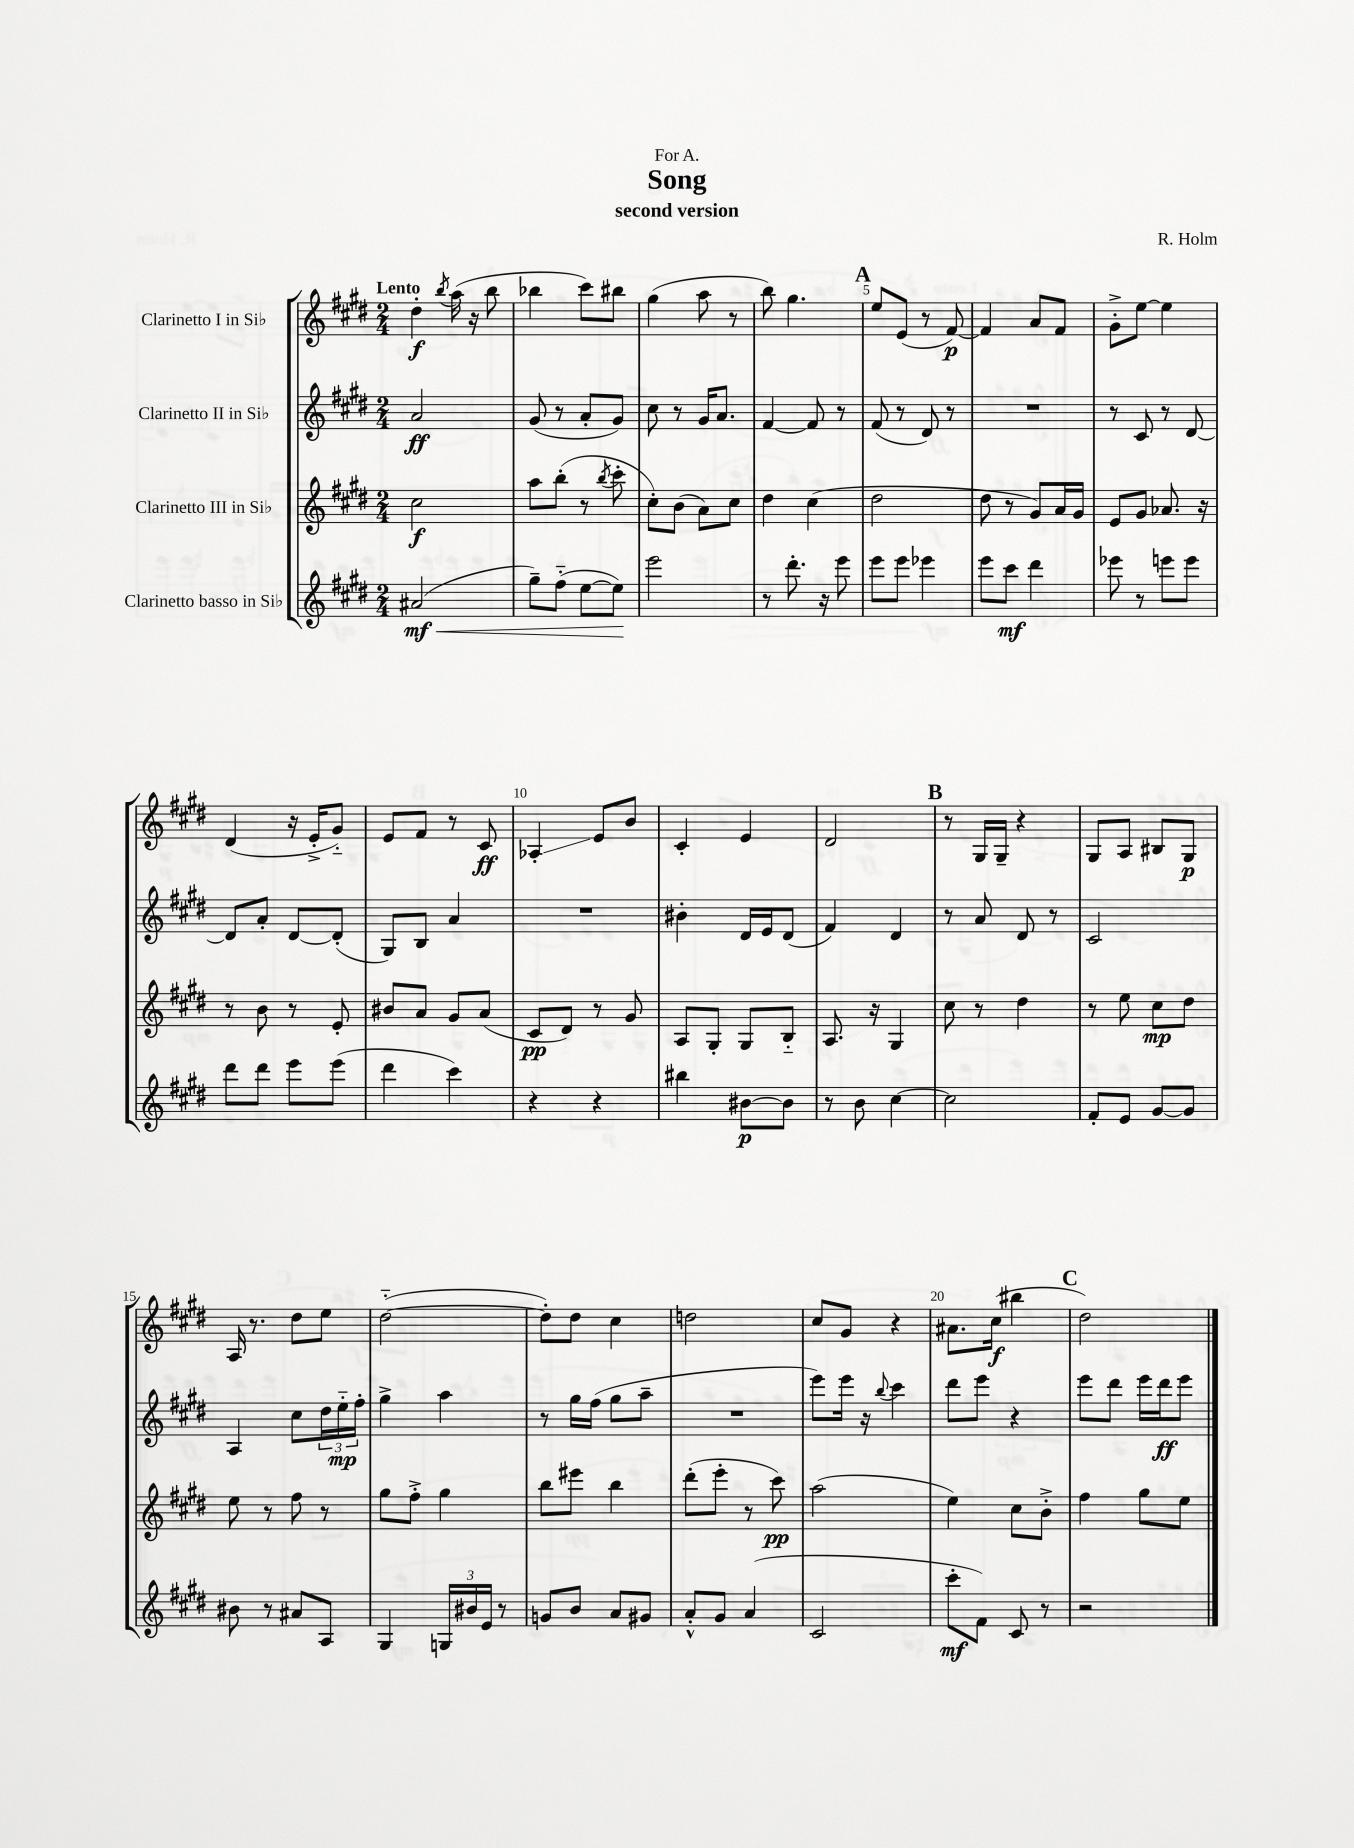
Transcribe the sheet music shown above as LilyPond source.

\header { title = "Song" composer = "R. Holm" subtitle = "second version" dedication = "For A." }
<<
\new StaffGroup <<
\new Staff = "s0" \with { instrumentName = "Clarinetto I in Sib" } {
    \clef treble \key e \major \numericTimeSignature \time 2/4 \tempo "Lento"
    dis''4-.\f \acciaccatura { b''8 } a''16( r16 b''8 |
    bes''4 cis'''8) bis''8 |
    gis''4( a''8 r8 |
    b''8) gis''4. |
    \mark \markup { \bold "A" } e''8 e'8( r8 fis'8~\p) |
    fis'4 a'8 fis'8 |
    gis'8-.-> e''8~ e''4 |
    dis'4( r16 e'16-.-> gis'8-_) |
    e'8 fis'8 r8 cis'8\ff |
    aes4-.\glissando e'8 b'8 |
    cis'4-. e'4 |
    dis'2 |
    \mark \markup { \bold "B" } r8 gis16 gis16-- r4 |
    gis8 a8 bis8 gis8\p |
    a16 r8. dis''8 e''8 |
    dis''2~-_( |
    dis''8-.) dis''8 cis''4 |
    d''2 |
    cis''8 gis'8 r4 |
    ais'8. cis''16\f( bis''4 |
    \mark \markup { \bold "C" } dis''2) \bar "|." |
}
\new Staff = "s1" \with { instrumentName = "Clarinetto II in Sib" } {
    \clef treble \key e \major \numericTimeSignature \time 2/4
    a'2\ff |
    gis'8( r8 a'8-. gis'8) |
    cis''8 r8 gis'16 a'8. |
    fis'4~ fis'8 r8 |
    \mark \markup { \bold "A" } fis'8( r8 dis'8) r8 |
    R2 |
    r8 cis'8 r8 dis'8~ |
    dis'8 a'8-. dis'8~ dis'8-.( |
    gis8) b8 a'4 |
    R2 |
    bis'4-. dis'16 e'16 dis'8( |
    fis'4) dis'4 |
    \mark \markup { \bold "B" } r8 a'8 dis'8 r8 |
    cis'2 |
    a4 cis''8 \tuplet 3/2 { dis''16 e''16-_\mp fis''16-. } |
    gis''4-> a''4 |
    r8 gis''16 fis''16( gis''8 a''8-- |
    R2 |
    e'''8) e'''16 r16 \appoggiatura { b''8 } cis'''4 |
    dis'''8 e'''8 r4 |
    \mark \markup { \bold "C" } e'''8 dis'''8 e'''16 dis'''16\ff e'''8 \bar "|." |
}
\new Staff = "s2" \with { instrumentName = "Clarinetto III in Sib" } {
    \clef treble \key e \major \numericTimeSignature \time 2/4
    cis''2\f |
    a''8 b''8-.( r8 \acciaccatura { b''8 } cis'''8-. |
    cis''8-.) b'8( a'8) cis''8 |
    dis''4 cis''4( |
    \mark \markup { \bold "A" } dis''2 |
    dis''8 r8 gis'8) a'16 gis'16 |
    e'8 gis'8 aes'8. r16 |
    r8 b'8 r8 e'8-. |
    bis'8 a'8 gis'8 a'8( |
    cis'8\pp dis'8) r8 gis'8 |
    a8 gis8-. gis8 b8-_ |
    a8. r16 gis4 |
    \mark \markup { \bold "B" } cis''8 r8 dis''4 |
    r8 e''8 cis''8\mp dis''8 |
    e''8 r8 fis''8 r8 |
    gis''8 fis''8-.-> gis''4 |
    b''8 eis'''8 b''4 |
    dis'''8-.( e'''8-. r8 cis'''8\pp) |
    a''2( |
    e''4) cis''8 b'8-.-> |
    \mark \markup { \bold "C" } fis''4 gis''8 e''8 \bar "|." |
}
\new Staff = "s3" \with { instrumentName = "Clarinetto basso in Sib" } {
    \clef treble \key e \major \numericTimeSignature \time 2/4
    ais'2\mf\<( |
    gis''8--) fis''8-_( e''8~ e''8\!) |
    e'''2 |
    r8 dis'''8.-. r16 e'''8 |
    \mark \markup { \bold "A" } e'''8 e'''8 ees'''4 |
    e'''8 cis'''8\mf dis'''4 |
    ees'''8 r8 e'''8 e'''8 |
    dis'''8 dis'''8 e'''8 e'''8( |
    dis'''4 cis'''4) |
    r4 r4 |
    bis''4 bis'8~\p bis'8 |
    r8 b'8 cis''4~ |
    \mark \markup { \bold "B" } cis''2 |
    fis'8-. e'8 gis'8~ gis'8 |
    bis'8 r8 ais'8 a8 |
    gis4 \tuplet 3/2 { g16 bis'16 e'16 } r8 |
    g'8 b'8 a'8 gis'8 |
    a'8-.-^ gis'8 a'4( |
    cis'2 |
    cis'''8-.\mf fis'8) cis'8 r8 |
    \mark \markup { \bold "C" } r2 \bar "|." |
}
>>
>>
\layout { \context { \Score \override BarNumber.break-visibility = ##(#f #t #t) barNumberVisibility = #(every-nth-bar-number-visible 5) } }
